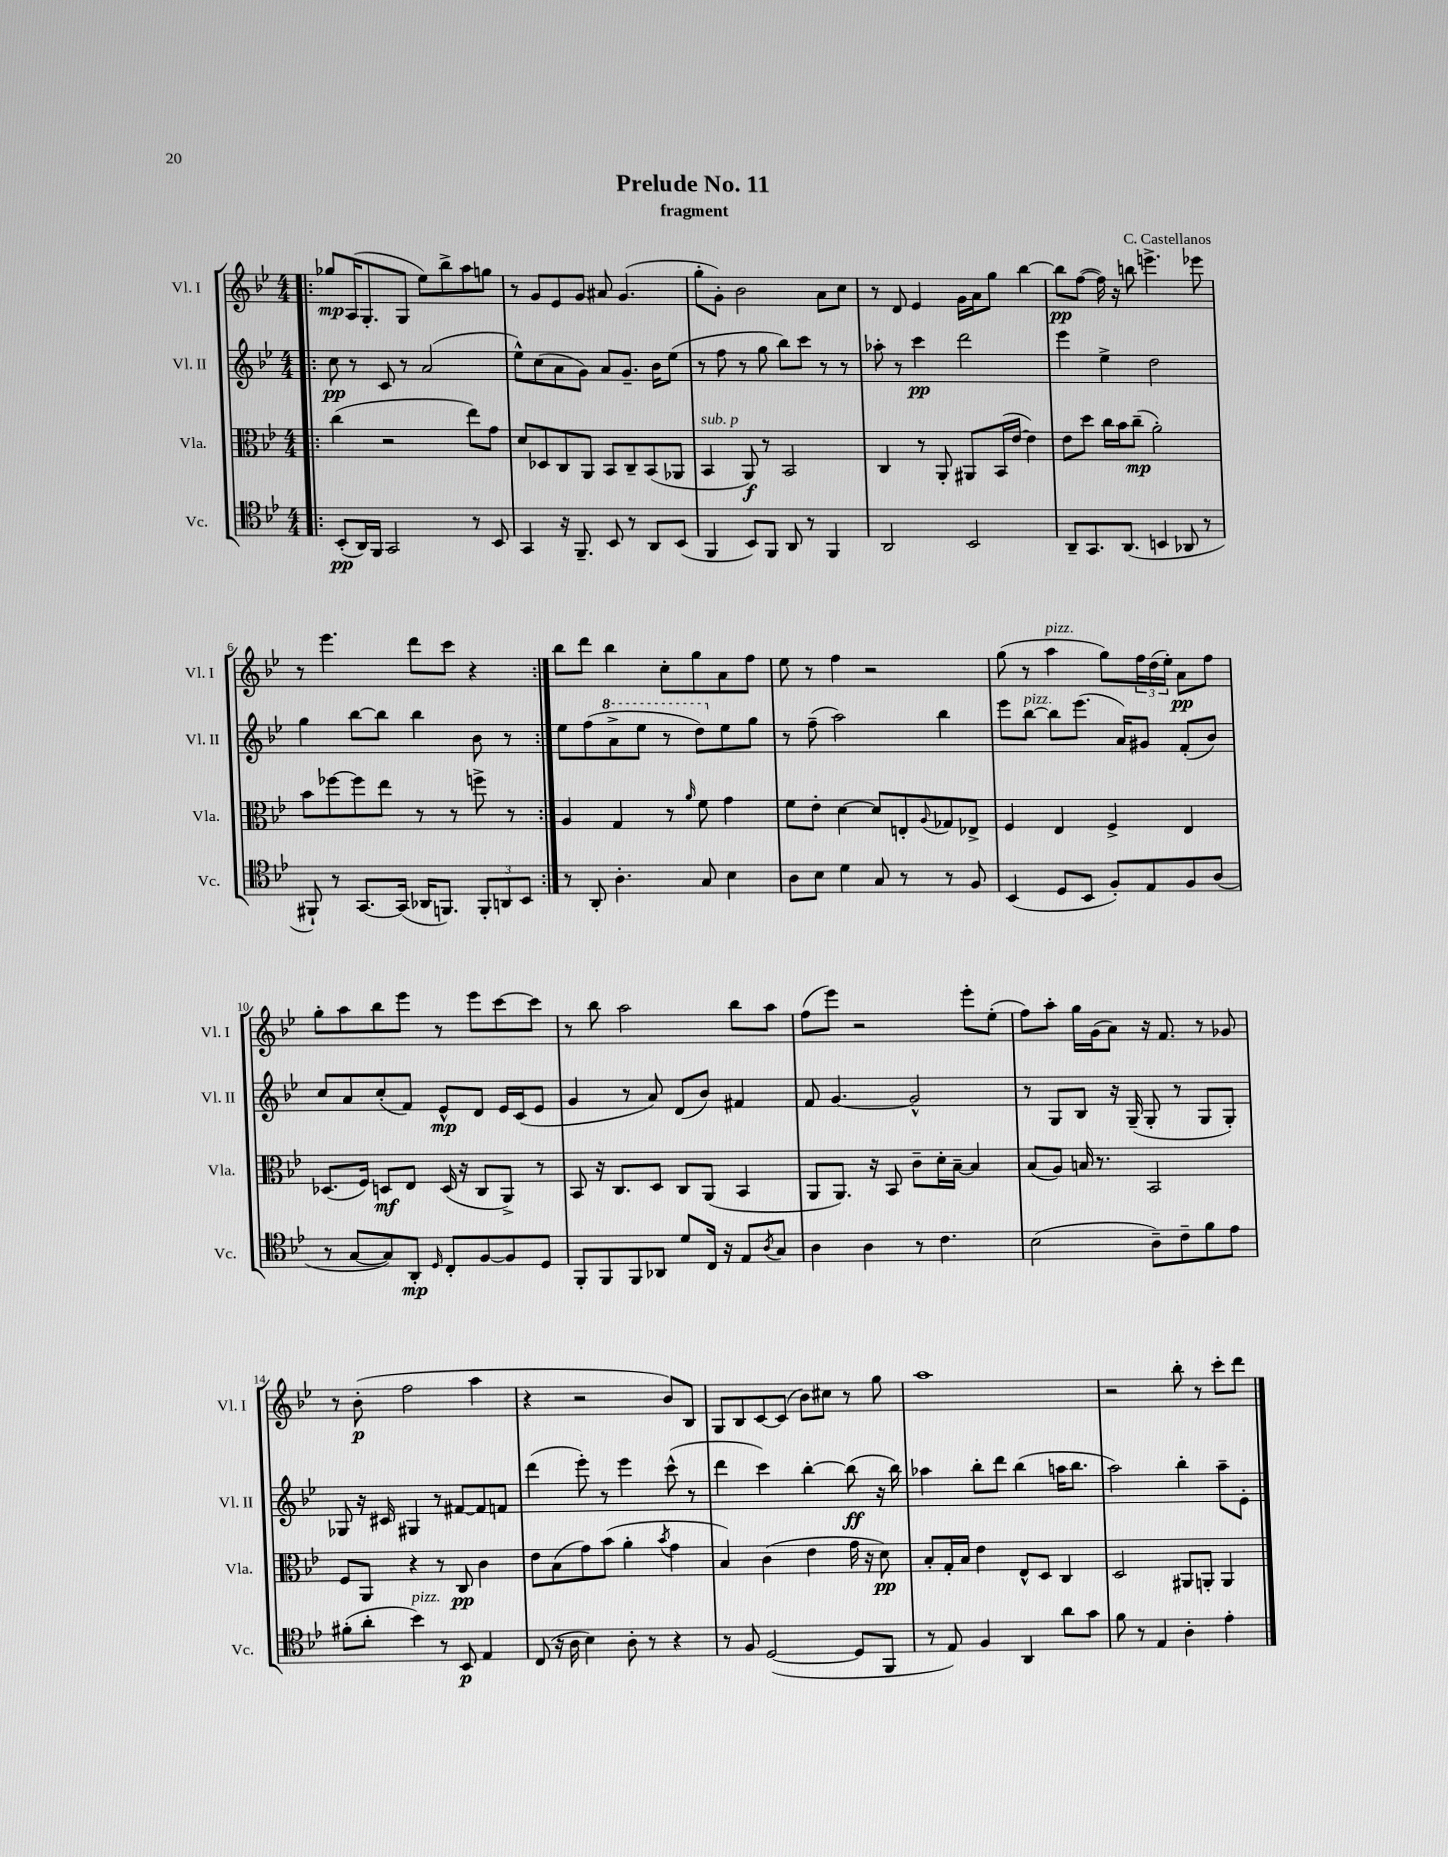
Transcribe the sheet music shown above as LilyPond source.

\header { title = "Prelude No. 11" composer = "C. Castellanos" subtitle = "fragment" }
<<
\new StaffGroup <<
\new Staff = "s0" \with { instrumentName = "Vl. I" shortInstrumentName = "Vl. I" } {
    \clef treble \key bes \major \numericTimeSignature \time 4/4
    \repeat volta 2 { \bar ".|:" ges''8\mp a16( g8.-. g8 ees''8) bes''8-> a''8 g''8 |
    r8 g'8 ees'8 g'8 ais'8 g'4.( |
    g''8-. g'8-.) bes'2 a'8 c''8 |
    r8 d'8 ees'4 g'16 a'16 g''8 bes''4~ |
    bes''8\pp f''8~( f''16) r16 b''8 e'''4.-> ees'''8 |
    r8 ees'''4. d'''8 c'''8 r4 | }
    bes''8 d'''8 bes''4 c''8-. g''8 a'8 f''8 |
    ees''8 r8 f''4 r2 |
    g''8( r8 a''4^\markup { \italic "pizz." } g''8) \tuplet 3/2 { f''16 d''16( ees''16-.) } a'8\pp f''8 |
    g''8-. a''8 bes''8 ees'''8 r8 ees'''8 c'''8~ c'''8 |
    r8 bes''8 a''2 bes''8 a''8 |
    f''8( ees'''8) r2 ees'''8-. ees''8-.( |
    f''8) a''8-. g''16 g'16( a'8) r16 f'8. r8 ges'8 |
    r8 bes'8-.\p( f''2 a''4 |
    r4 r2 bes'8) bes8 |
    g8 bes8 c'8~ c'8( bes'8) cis''8 r8 g''8 |
    a''1 |
    r2 bes''8-. r8 c'''8-. d'''8 \bar "|." |
}
\new Staff = "s1" \with { instrumentName = "Vl. II" shortInstrumentName = "Vl. II" } {
    \clef treble \key bes \major \numericTimeSignature \time 4/4
    \repeat volta 2 { \bar ".|:" c''8\pp r8 c'8 r8 a'2( |
    ees''8-^) c''8( a'8 g'8) a'8 g'8.-- bes'16 ees''8( |
    r8 f''8 r8 g''8 bes''8) c'''8 r8 r8 |
    aes''8-. r8 c'''4\pp d'''2 |
    ees'''4 ees''4-> d''2 |
    g''4 bes''8~ bes''8 bes''4 bes'8 r8 | }
    ees''8 f''8( \ottava #1 a''8-> ees'''8 r8 d'''8) \ottava #0 ees''8 g''8 |
    r8 f''8--( a''2) bes''4 |
    ees'''8 bes''8~^\markup { \italic "pizz." } bes''8 ees'''8.( a'16) gis'8 f'8-.( bes'8) |
    c''8 a'8 c''8-.( f'8) ees'8-^\mp d'8 ees'16 c'16( ees'8 |
    g'4 r8 a'8) d'8( bes'8) fis'4 |
    f'8 g'4.~ g'2-^ |
    r8 g8 bes8 r16 g16--( g8-. r8 g8 g8-.) |
    ges8 r16 cis'16 gis4 r8 fis'8~ fis'8 f'8 |
    d'''4( ees'''8-.) r8 ees'''4 c'''8-^( r8 |
    d'''4 c'''4) bes''4~-. bes''8\ff( r16 bes''16) |
    aes''4 bes''8-. d'''8 bes''4( a''16 bes''8. |
    a''2) bes''4-. a''8-- ees'8-. \bar "|." |
}
\new Staff = "s2" \with { instrumentName = "Vla." shortInstrumentName = "Vla." } {
    \clef alto \key bes \major \numericTimeSignature \time 4/4
    \repeat volta 2 { \bar ".|:" c''4( r2 ees''8) g'8 |
    d'8 des8 c8 a,8 bes,8 c8-- bes,8( aes,8 |
    bes,4^\markup { \italic "sub. p" } a,8\f) r8 bes,2 |
    c4 r8 a,8-. ais,8 bes,16( ees'16~ ees'4) |
    ees'8 d''8 c''16 bes'16 c''8--\mp( a'2-.) |
    bes'8 fes''8~ fes''8 ees''8 r8 r8 f''8-> r8 | }
    a4 g4 r8 \grace { a'16 } f'8 g'4 |
    f'8 ees'8-. d'4~ d'8 e8-. \appoggiatura { a8 } ges8 ees8-> |
    f4 ees4 f4-> ees4 |
    des8.( f16) d8\mf ees8 d16( r16 c8 a,8->) r8 |
    bes,8 r16 c8. d8 c8 a,8( bes,4 |
    a,8 a,8.) r16 bes,8 c'8-- d'16-. bes16~-- bes4 |
    bes8( a8) b16 r8. bes,2 |
    f8 a,8 r4 r8 c8\pp c'4 |
    ees'8 bes8( g'8) bes'8( a'4-. \acciaccatura { bes'8 } g'4 |
    bes4) c'4( ees'4 g'16 r16 d'8\pp) |
    bes8-. g16-. bes16 ees'4 ees8-^ d8 c4 |
    d2 ais,8 a,8-. a,4 \bar "|." |
}
\new Staff = "s3" \with { instrumentName = "Vc." shortInstrumentName = "Vc." } {
    \clef tenor \key bes \major \numericTimeSignature \time 4/4
    \repeat volta 2 { \bar ".|:" bes,8-.\pp( a,16) f,16 g,2 r8 bes,8 |
    g,4 r16 f,8.-- bes,8 r8 a,8 bes,8( |
    f,4 bes,8) f,8 a,8 r8 f,4 |
    a,2 bes,2 |
    a,8-- g,8. a,8.( b,4 aes,8 r8 |
    fis,8-!) r8 g,8.~ g,16( aes,16 f,8.) \tuplet 3/2 { f,8-. a,8 bes,8 } | }
    r8 a,8-. a4.-. g8 bes4 |
    a8 bes8 d'4 g8 r8 r8 f8 |
    bes,4( d8 bes,8 f8-.) ees8 f8 a8( |
    r8 g8~ g8) a,8-.\mp \grace { d16 } c8-. f8~ f8 d8 |
    f,8-. f,8 f,8 aes,8 d'8 c16 r16 ees8 \acciaccatura { a8 } g8 |
    a4 a4 r8 c'4. |
    bes2( a8--) c'8-- f'8 ees'8 |
    fis'8-.( a'8-. bes'4^\markup { \italic "pizz." }) r8 bes,8\p ees4 |
    c8( r16 a16 bes4) a8-. r8 r4 |
    r8 f8 d2~( d8 f,8 |
    r8 ees8) f4 a,4 a'8 g'8 |
    f'8 r8 ees4 a4-. ees'4-. \bar "|." |
}
>>
>>
